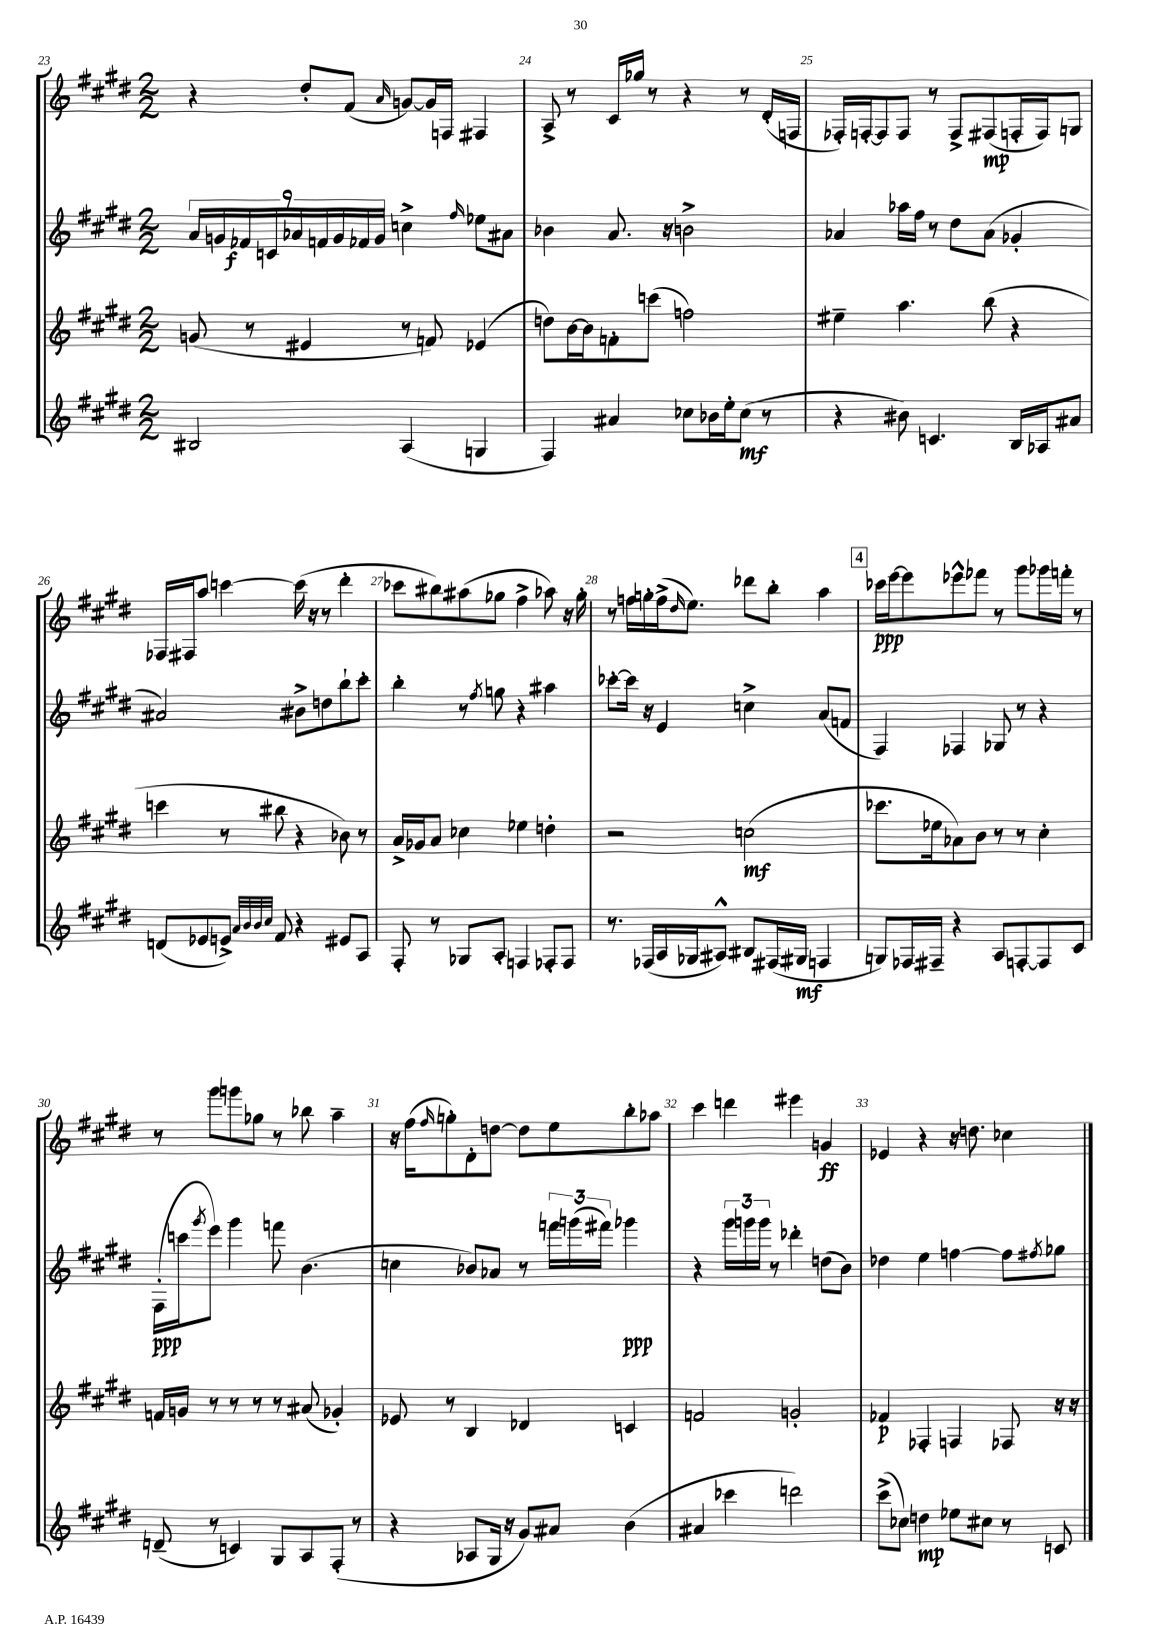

**kern	**dynam	**kern	**dynam	**kern	**dynam	**kern	**dynam
*part4	*part4	*part3	*part3	*part2	*part2	*part1	*part1
*staff4	*staff4	*staff3	*staff3	*staff2	*staff2	*staff1	*staff1
*clefG2	*	*clefG2	*	*clefG2	*	*clefG2	*
*k[f#c#g#d#]	*	*k[f#c#g#d#]	*	*k[f#c#g#d#]	*	*k[f#c#g#d#]	*
*M2/2	*	*M2/2	*	*M2/2	*	*M2/2	*
=23	=23	=23	=23	=23	=23	=23	=23
2B#X/	.	(8gn/	.	18a/LL	.	4r	.
.	.	.	.	18gn/	.	.	.
.	.	.	.	18f-X/	f	.	.
.	.	8r	.	.	.	.	.
.	.	.	.	18cn/	.	.	.
.	.	.	.	18a-X/	.	.	.
.	.	4e#X/	.	.	.	8dd#'/L	.
.	.	.	.	18fn/	.	.	.
.	.	.	.	18g/	.	.	.
.	.	.	.	.	.	(8f#/J	.
.	.	.	.	18f-X/	.	.	.
.	.	.	.	18g/JJ	.	.	.
.	.	.	.	.	.	16qqa/	.
(4A/	.	8r	.	4ccn^\	.	[8gn/L)	.
.	.	8fn/)	.	.	.	16g/L]	.
.	.	.	.	.	.	16Fn/JJ	.
.	.	.	.	16qqff#/	.	.	.
4Gn/	.	(4e-X/	.	8ee-X\L	.	4F#X/	.
.	.	.	.	8a#X\J	.	.	.
=24	=24	=24	=24	=24	=24	=24	=24
4F#/)	.	8ddn\L)	.	4b-X\	.	8A^/	.
.	.	[16b\L	.	.	.	8r	.
.	.	16b\J]	.	.	.	.	.
4a#X/	.	8fn'\	.	8.a/	.	16c#/LL	.
.	.	.	.	.	.	16gg-X/JJ	.
.	.	(8cccn\J	.	.	.	8r	.
.	.	.	.	16r	.	.	.
8cc-X\L	.	2ffn\)	.	2bn^\	.	4r	.
16b-X\L	.	.	.	.	.	.	.
16ee'\J	.	.	.	.	.	.	.
(8cc-\J	mf	.	.	.	.	8r	.
8r	.	.	.	.	.	(16d#'/LL	.
.	.	.	.	.	.	16Fn/JJ	.
=25	=25	=25	=25	=25	=25	=25	=25
4r	.	4ee#X~\	.	4a-X/	.	16F-X'/LL)	.
.	.	.	.	.	.	[16Fn'/J	.
.	.	.	.	.	.	8F/]	.
8b#X\)	.	4.aa\	.	16aa-X\LL	.	8F/J	.
.	.	.	.	16ff#\JJ	.	.	.
4.cn/	.	.	.	8r	.	8r	.
.	.	.	.	8dd#\L	.	8F^/L	.
.	.	(8bb\	.	(8a-\J	.	(8F#X/	mp
16B/LL	.	4r	.	4g-X'/	.	16Fn'/L	.
16A-X/J	.	.	.	.	.	16F/J)	.
8a#X/J	.	.	.	.	.	8Gn/J	.
!!LO:LB:g=z
=26	=26	=26	=26	=26	=26	=26	=26
(8dn/L	.	4cccn\	.	2a#X/)	.	16F-X/LL	.
.	.	.	.	.	.	16F#X/J	.
8e-X/	.	.	.	.	.	8aa/J	.
8en^/J)	.	8r	.	.	.	[4cccn\	.
32qqa/LLL	.	.	.	.	.	.	.
32qqb/	.	.	.	.	.	.	.
32qqb/	.	.	.	.	.	.	.
32qqcc#/JJJ	.	.	.	.	.	.	.
8f#/	.	8bb#X\	.	.	.	.	.
4r	.	4r	.	8b#X^\L	.	(16ccc\]	.
.	.	.	.	.	.	16r	.
.	.	.	.	8ddn\	.	8r	.
8e#X/L	.	8b-X\)	.	8bb`\	.	4ddd#'\	.
8A/J	.	8r	.	8ccc#'\J	.	.	.
=27	=27	=27	=27	=27	=27	=27	=27
8F#'/	.	16a^/LL	.	4bb'\	.	8ccc-X\L	.
.	.	16g-X/J	.	.	.	.	.
8r	.	8a/J	.	.	.	8bb#X\)	.
8G-X/L	.	4cc-X\	.	8r	.	(8aa#X\	.
.	.	.	.	8qff#/	.	.	.
8A'/J	.	.	.	8ggn\	.	8gg-X\J	.
4Fn/	.	4ee-X\	.	4r	.	4ff#^\	.
8F-X'/L	.	4ddn'\	.	4aa#X\	.	8aa-X\)	.
8F-/J	.	.	.	.	.	16r	.
.	.	.	.	.	.	16gg-'\	.
=28	=28	=28	=28	=28	=28	=28	=28
8.r	.	2r	.	[8ccc-X'\L	.	8r	.
.	.	.	.	16ccc-\Jk]	.	16ffn\LL	.
(16F-X/LL	.	.	.	16r	.	16ggn'\	.
16A/	.	.	.	4e/	.	(16ff^\J	.
.	.	.	.	.	.	16qqdd#/	.
16G-X/J	.	.	.	.	.	8.ee\J)	.
8A#X^^/J)	.	.	.	.	.	.	.
8B#X/L	.	(2ccn\	mf	4ccn^\	.	8ddd-X\L	.
(16F#X/L	.	.	.	.	.	8bb'\J	.
16G#X/JJ	mf	.	.	.	.	.	.
4Fn/	.	.	.	(8a/L	.	4aa\	.
.	.	.	.	8fn/J	.	.	.
!!LO:REH:place=s1:t=4
=29	=29	=29	=29	=29	=29	=29	=29
8Gn/L)	.	8.ccc-X\L	.	4F#/)	.	16ccc-X\LL	ppp
.	.	.	.	.	.	[16eee\J	.
16F-X/L	.	.	.	.	.	8eee\]	.
16F#X~/JJ	.	16ee-X\k	.	.	.	.	.
4r	.	8a-X\)	.	4F-X/	.	8eee-X^^\	.
.	.	8b\J	.	.	.	8fff-X\J	.
8A/L	.	8r	.	8G-X/	.	8r	.
[8Fn'/	.	8r	.	8r	.	8ggg#\L	.
8F/]	.	4cc#'\	.	4r	.	16ggg-X\L	.
.	.	.	.	.	.	16fffn'\JJ	.
8c#/J	.	.	.	.	.	8r	.
!!LO:LB:g=z
=30	=30	=30	=30	=30	=30	=30	=30
(8dn~/	.	16fn/LL	.	(16F#'\LL	ppp	8r	.
.	.	16gn/JJ	.	16cccn\J	.	.	.
.	.	.	.	8qggg#/	.	.	.
8r	.	8r	.	8eee\J)	.	8ggg#\L	.
4cn/)	.	8r	.	4ggg#\	.	8gggn\	.
.	.	8r	.	.	.	8gg-X\J	.
8G#/L	.	8r	.	8fffn\	.	8r	.
8A/	.	(8a#X/	.	(4.b\	.	8bb-X\	.
(8F#'/J	.	4g-X'/)	.	.	.	4aa~\	.
8r	.	.	.	.	.	.	.
=31	=31	=31	=31	=31	=31	=31	=31
4r	.	8e-X/	.	4ccn\	.	16r	.
.	.	.	.	.	.	(16ff#\KL	.
.	.	.	.	.	.	16qqff#/	.
.	.	8r	.	.	.	8ggn'\)	.
8A-X/L	.	4B/	.	8b-X/L)	.	8d#'\	.
16G#/Jk	.	.	.	8a-X/J	.	[8ddn\J	.
16r	.	.	.	.	.	.	.
8g#/L)	.	4d-X/	.	8r	.	8dd\L]	.
8a#X/J	.	.	.	24fffn\LL	.	8ee\	.
.	.	.	.	(24gggn\	.	.	.
.	.	.	.	24fff#X\JJ)	.	.	.
(4b\	.	4cn/	.	4ggg-X\	ppp	8bb'\	.
.	.	.	.	.	.	8aa-X\J	.
=32	=32	=32	=32	=32	=32	=32	=32
4a#X/	.	2fn/	.	4r	.	4ccc#\	.
4ccc-X\	.	.	.	24ggg#\LL	.	4dddn\	.
.	.	.	.	24gggn\	.	.	.
.	.	.	.	24ggg\JJ	.	.	.
.	.	.	.	8r	.	.	.
2dddn\)	.	2gn'/	.	4ddd-X'\	.	4eee#X\	.
.	.	.	.	(8ddn\L	.	4gn/	ff
.	.	.	.	8b\J)	.	.	.
=33	=33	=33	=33	=33	=33	=33	=33
(8ccc#^\L	.	4f-X/	p	4dd-X\	.	4e-X/	.
8cc-X\J)	.	.	.	.	.	.	.
4ddn\	mp	4F-X'/	.	4ee\	.	4r	.
8ee-X\L	.	4Fn/	.	[4ffn\	.	16r	.
.	.	.	.	.	.	8.ddn\	.
8cc#X\J	.	.	.	.	.	.	.
8r	.	8F-X/	.	8ff\L]	.	4cc-X\	.
.	.	.	.	8qff#X/	.	.	.
8cn/	.	16r	.	8gg-X\J	.	.	.
.	.	16r	.	.	.	.	.
==	==	==	==	==	==	==	==
*-	*-	*-	*-	*-	*-	*-	*-
